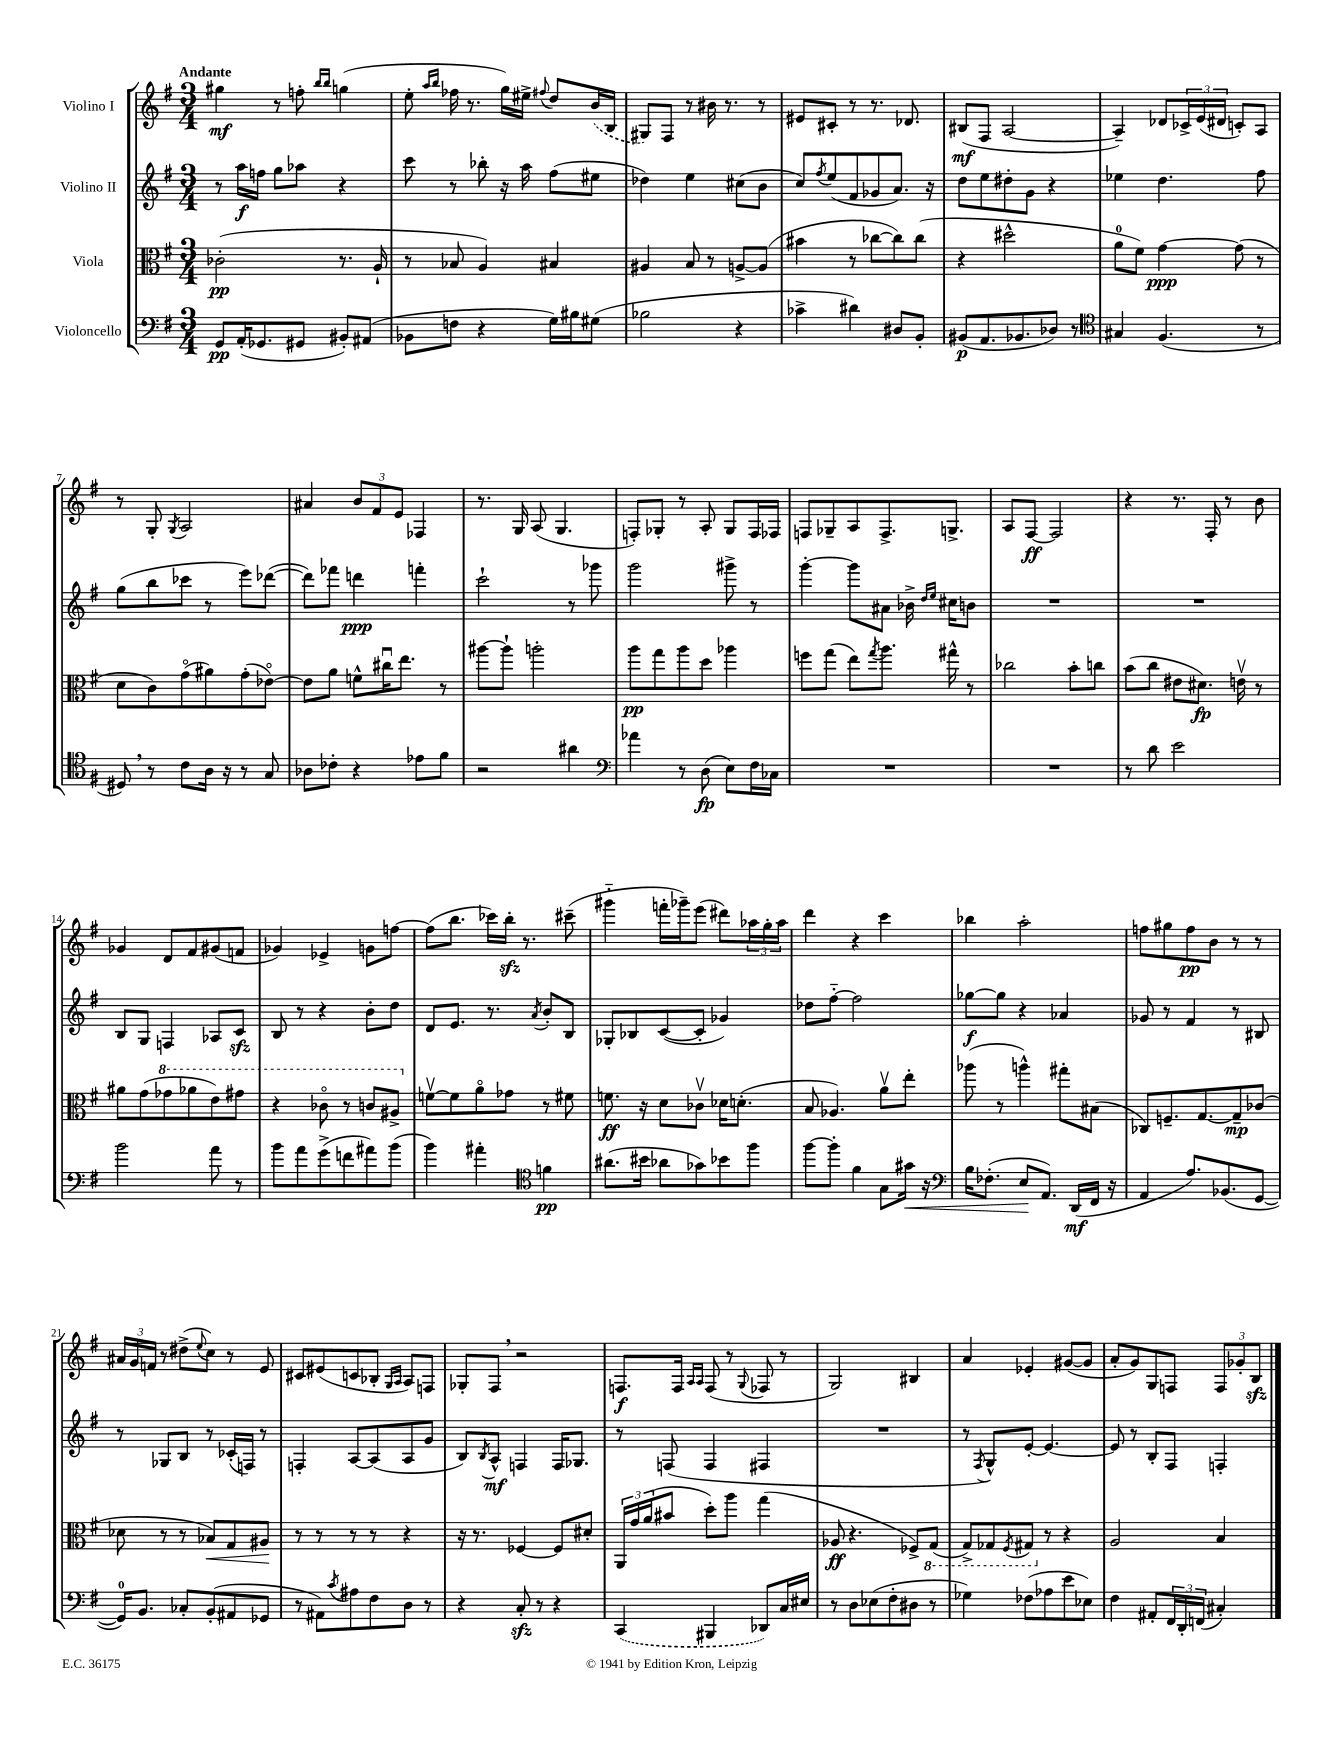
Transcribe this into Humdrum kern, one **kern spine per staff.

**kern	**kern	**kern	**kern
*staff4	*staff3	*staff2	*staff1
*clefF4	*clefC3	*clefG2	*clefG2
*k[f#]	*k[f#]	*k[f#]	*k[f#]
*M3/4	*M3/4	*M3/4	*M3/4
8GG	(2c-'	8r	4gg#
(16AA'	.	16aa	.
8.GG-	.	16ff	.
.	.	8gg	8r
8GG#	.	8aa-	8ff'
.	.	.	16qqbb
.	.	.	16qqbb
8BB#')	8.r	4r	(4gg
(8AA#	.	.	.
.	16A`	.	.
=	=	=	=
8BB-	8r	8ccc	8ee'
.	.	.	16qqaa
.	.	.	16qqbb
8F	8B-	8r	16ff-
.	.	.	8.r
4r	4A)	8bb-'	.
.	.	16r	16gg)
.	.	16aa	16ee#^
.	.	.	8qqff#
16G)	4B#	(8ff#	8dd
16B#	.	.	.
(8G#	.	8ee#	(16b
.	.	.	16B
=	=	=	=
2B-	4A#	4dd-)	8G#)
.	.	.	8F#
.	8B	4ee	8r
.	8r	.	16b#
.	.	.	8.r
4r	[8A^	(8cc#	.
.	(8A]	8b	8r
=	=	=	=
4c-^	4b#	8cc)	8e#
.	.	8qff#	.
.	.	(8ee	8c#'
4d#)	8r	8f#	8r
.	[8cc-	8g-	8.r
8D#	8cc-])	8.a)	.
.	.	.	8.d-
8BB'	(8cc-	.	.
.	.	16r	.
=	=	=	=
(8BB#	4r	8dd	(8B#
8.AA	.	8ee	8F#
.	2dd#^^	8dd#'	[2A
8.BB-	.	.	.
.	.	8g	.
8D-)	.	4r	.
8r	.	.	.
=	=	=	=
*clefC4	*	*	*
4G#	8a	4ee-	4A~])
.	8f#)	.	.
(4.F#	[4g	4.dd	8d-
.	.	.	24c-^
.	.	.	(24e
.	.	.	24d#
.	(8g]	.	8c')
8r	8r	8ff#	8A
=	=	=	=
8D#)	8d	(8gg	8r
8r	8c)	8bb	8G'
.	.	.	8qG
8c	(8go	8ccc-	2A
16A	8a#)	8r	.
16r	.	.	.
8r	(8g'	8eee)	.
8G	[8e-o)	([8ddd-	.
=	=	=	=
8A-	8e-]	8ddd-])	4a#
8c-'	8a	8fff-	.
4r	8f^^	4ddd	12b
.	.	.	12f#
.	16cc#u	.	.
.	.	.	12e
.	8.ee	.	.
8e-	.	4fff'	4F-
8f#	8r	.	.
=	=	=	=
2r	[8aa#	2ccc`	8.r
.	8aa#`]	.	.
.	.	.	16G
.	2aa'	.	(8A
.	.	.	4.G
4a#	.	8r	.
.	.	8ggg-	.
=	=	=	=
*clefF4	*	*	*
4a-	8aa	2ggg	8F')
.	8gg	.	8G-'
8r	8aa	.	8r
(8D	8dd	.	8A'
8E)	4aa-	8ggg#^	8G-
16F#	.	8r	16F
16C-	.	.	16F-
=	=	=	=
2.r	8ff	[4ggg'	8F
.	(8gg	.	8G-~
.	8ee)	8ggg]	8A
.	8qgg	.	.
.	8.aa	8a#	8.F^
.	.	16b-^	.
.	.	16qqdd	.
.	.	16qqee	.
.	16gg#^^	16cc#	8.G^
.	8r	8b	.
=	=	=	=
2.r	2cc-	2.r	8A
.	.	.	[8F#
.	.	.	2F#]
.	8b'	.	.
.	8cc	.	.
=	=	=	=
8r	(8b	2.r	4r
8d	8cc	.	.
2e	8e#	.	8.r
.	8.d#)	.	.
.	.	.	16F#'
.	.	.	8r
.	16ev	.	.
.	8r	.	8b
=	=	=	=
2b	8a#	8B	4g-
.	(8g	8G	.
.	8gg-	4F	8d
.	8aa-	.	8f#
8a	8ee)	8A-	(8g#
8r	8gg#	8c	8f
=	=	=	=
8b	4r	8B	4g-)
8a	.	8r	.
(8g^	8cc-o	4r	4e-^
8f	8r	.	.
8a#)	8cc	8b'	8g
(8b	8a#^	8dd	[8ff
=	=	=	=
4b)	[8fv	8d	(8ff]
.	8f]	8.e	8.bb
4a#'	8ao	.	.
.	.	8.r	16ccc-)
.	8g-	.	16bb'
.	.	.	8.r
*clefC4	*	*	*
.	.	8qa	.
4f	8r	8b'	.
.	8f#	8B	(8ccc#~
=	=	=	=
(8.a#	8.f	8G-'	4ggg#'~
.	.	8B-	.
16b#	16r	.	.
8a-	8d	([8c	16fff'
.	.	.	16ggg-~)
8g-)	8c-v	8c']	(8eee
8b-	16d-	4g-)	8ddd#)
.	(8.d'	.	.
8ff#	.	.	24aa-
.	.	.	24gg'
.	.	.	24aa-
=	=	=	=
[8ff#	8B	8dd-	4ddd
8ff#']	4.A-)	[8ff#'~	.
4f#	.	2ff#]	4r
8G	8av	.	4ccc
16g#	8ee'	.	.
16r	.	.	.
=	=	=	=
*clefF4	*	*	*
16B	(8aa-	[8gg-	4bb-
(8.F-'	.	.	.
.	8r	8gg-]	.
8E	4aa^^)	4r	2aa'
8.AA)	.	.	.
.	8gg#'	4a-	.
(16DD	.	.	.
16FF#	(8B#	.	.
16r	.	.	.
=	=	=	=
4AA	8C-)	8g-	8ff
.	8.F~	8r	8gg#
8.A)	.	4f#	8ff
.	[8.G	.	.
.	.	.	8b
(8.BB-	.	.	.
.	8G~]	8r	8r
[8GG	(8c-	8B#	8r
=	=	=	=
16GG])	8d-	8r	24a#
.	.	.	24g
8.BB	.	.	.
.	.	.	24f
.	8r	8G-	8r
8C-'	8r	8B	(8dd#^
.	.	.	8qqee
(8BB'	8B-)	8r	8cc)
8AA#	8G	(16c-'	8r
.	.	16F)	.
8GG-	8A#	8r	8e
=	=	=	=
8r	8r	4F'	8c#
8AA#)	8r	.	(8e#
8qc	.	.	.
8A#	8r	[8A	8c
8F#	8r	(8A]	8B-'
.	.	.	16qqG
.	.	.	16qqA
8D	4r	8A	8A)
8r	.	8g	8F
=	=	=	=
4r	16r	8B)	8G-'
.	8.r	.	.
.	.	8qB	.
.	.	8A^^	8F#
8C'	[4F-	4F	2r
8r	.	.	.
4r	8F-]	16F	.
.	.	8.G-	.
.	8d#'	.	.
=	=	=	=
(4CC	24AA	8r	8.F
.	24g	.	.
.	(24a	.	.
.	8b#	(8F	.
.	.	.	16F
.	.	.	16qqA
.	.	.	16qqA
4BBB#	8dd')	4F	(8F
.	8aa	.	8r
.	.	.	8qqG
8DD-)	(4gg	4F#	8F-
16C	.	.	8r
16E#	.	.	.
=	=	=	=
8r	8A-	2.r	2G)
8D	4.r	.	.
(8E-	.	.	.
8F#'	.	.	.
8D#	8F-^)	.	4B#
8r	(8GG	.	.
=	=	=	=
4G-)	8GG^)	8r	4a
.	.	8qF#	.
.	8GG-	8G^^)	.
.	8qFF#	.	.
(8F-	8GG#	[8e'	4e-'
8A-	8r	4.e_	.
8e	4r	.	([8g#
8E-)	.	.	8g#]
=	=	=	=
4F#	2A	8e]	8a'
.	.	8r	8g)
8AA#'	.	8B'	8G
24FF#	.	8F#	8F
24DD'	.	.	.
(24FF	.	.	.
4C#')	4B	4F'	12F
.	.	.	12g-'
.	.	.	12B
==	==	==	==
*-	*-	*-	*-
